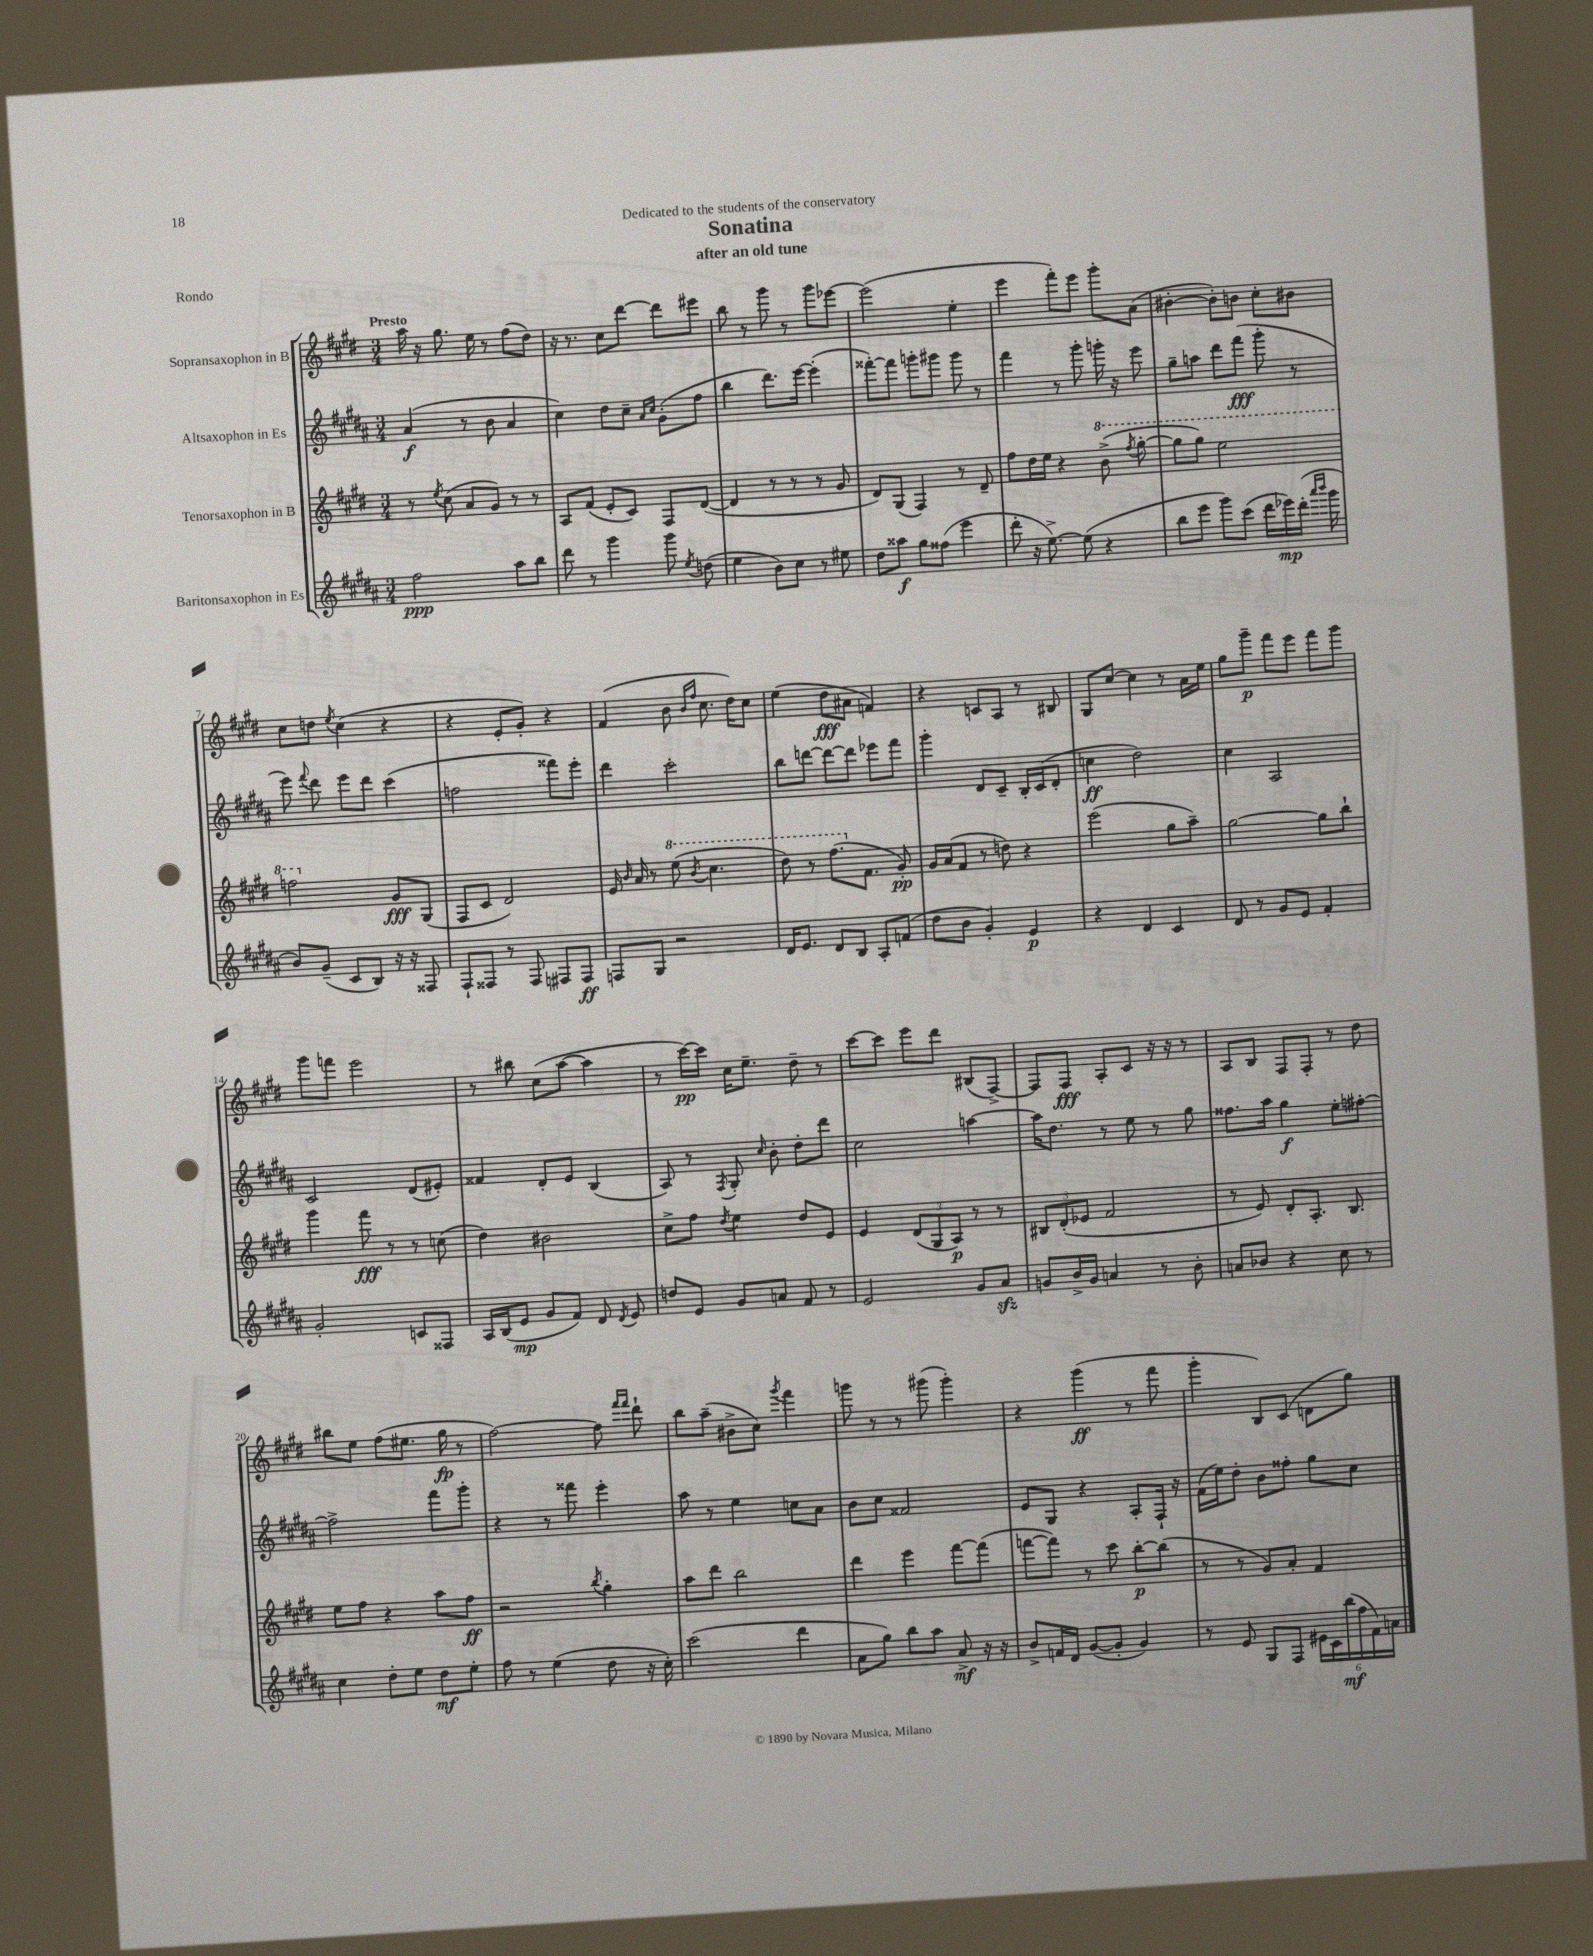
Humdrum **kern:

**kern	**kern	**kern	**kern
*staff4	*staff3	*staff2	*staff1
*clefG2	*clefG2	*clefG2	*clefG2
*k[f#c#g#d#a#]	*k[f#c#g#d#]	*k[f#c#g#d#a#]	*k[f#c#g#d#]
*M3/4	*M3/4	*M3/4	*M3/4
2ff#	8r	(4a#	16aa
.	.	.	16r
.	8qee	.	.
.	(8cc#	.	8.gg#
.	8a	8r	.
.	.	.	16ee
.	8g#)	8b	8r
8aa#	8r	4a#	(8ff#
8bb	8r	.	8dd#)
=	=	=	=
8ddd#	8A	4cc#)	16r
.	.	.	8.r
8r	(8f#	.	.
4ggg#	8e'	8dd#	8cc#
.	8c#)	8cc#~	[8ddd#
.	.	16qqa#	.
.	.	16qqcc#	.
8ggg#	8F#	(8g#'	8ddd#]
8qee	.	.	.
(8dd	([8d#	8ff#	8eee#
=	=	=	=
4ee	4d#]	4bb	8bb
.	.	.	8r
8b)	8r	8.ddd#)	8ggg#
8cc#	8r	.	8r
.	.	[16eee	.
8r	8r	(4eee']	8ggg#
8ee#	8g#	.	[8eee-
=	=	=	=
8dd#	8d#)	[8fff##')	(2eee-]
8aa##	(8G#	8fff##]	.
8gg#	4F#)	8ggg'	.
(8ff##	.	8ggg#	.
4eee	8r	8ggg#	4ee'
.	8d#~	8r	.
=	=	=	=
8ddd#'	8ff#	4fff#	4eee
16r	16dd#	.	.
[8.ee^)	16ee	.	.
.	4r	8r	8fff#')
(8ee]	.	8ggg#'	8eee
4r	(8bb^	16ggg'	8ggg#'
.	.	16r	.
.	8qfff#	.	.
.	[8ggg#'	8eee	(8a
=	=	=	=
8bb	8ggg#]	8gg#~	[4b#'
8eee	8ggg#)	8aa	.
8ggg#)	2eee	8ddd#	8b#'])
(8ccc#	.	(8fff#	8b
16ddd#	.	8ggg#'	8cc#'
16eee-)	.	.	.
(16ddd#'	.	8r	8b#
16qqaaa#	.	.	.
16qqbbb	.	.	.
16ggg#	.	.	.
=	=	=	=
8b)	2fff	8eee)	8cc#
.	.	8qqfff#	.
(8g#~	.	8ddd#	8dd
.	.	.	8qee
8c#	.	8eee	(4cc#
8B)	.	8ddd#	.
16r	8g#	(4ccc#	4r
16r	.	.	.
8F##	(8G#	.	.
=	=	=	=
8F#`	8F#	2ff	4r
8F##	8c#	.	.
8r	2d#)	.	8e'
8F##	.	.	8g#')
8F#	.	8fff##)	4r
8F#	.	8eee'	.
=	=	=	=
8F	16e	4ddd#	(4f#
.	16qqb	.	.
.	16a	.	.
8G#	8r	.	.
2r	(8eee	2ccc#'	8b
.	.	.	16qqb
.	8qbb	.	16qqff#
.	4.ccc#	.	8.cc#
.	.	.	16dd#)
.	.	.	8cc#
=	=	=	=
16d#	8ddd#)	8bb	(4ee
8.e	.	.	.
.	8r	[8ddd	.
8d#	(8.fff#	8ddd_	8dd#
8B	.	8ddd]	8a#
.	8.f#	.	.
8A#'	.	8eee-	4f)
(8f	8g#')	8fff#	.
=	=	=	=
8dd#	16g#	4ggg#'	4r
.	(16a	.	.
8b	8f#	.	.
4g#')	8r	8d#	8c
.	8dd)	8c#~	8A
4e	4r	16B'	8r
.	.	(16c#	.
.	.	8d#'	8B#
=	=	=	=
4r	(2eee	4cc	8G#
.	.	.	[8cc#
4d#	.	2dd#)	4cc#]
4c#	8gg#	.	8r
.	8aa~)	.	16a
.	.	.	16ee
=	=	=	=
8d#	[2gg#	4cc#	8gg#
8r	.	.	8ggg#~
8g#	.	2A#	8fff#
8e	.	.	8eee
4f#'	8gg#]	.	8fff#
.	8bb`	.	8ggg#
=	=	=	=
2g#'	4ggg#	2c#	8ggg#
.	.	.	8fff
.	8fff#	.	2eee
.	8r	.	.
8c	8r	(8d#	.
8F##	(8cc	8e#')	.
=	=	=	=
16A#	4dd#)	4f##	8r
(16B	.	.	.
8e	.	.	8bb#
8g#	2b#	8d#'	(8cc#
8f#)	.	8e	[8aa
8d#	.	(4B	4aa]
8qd#	.	.	.
8e	.	.	.
=	=	=	=
8dd	8cc#^	8A#)	8r
8e	8ff#	8r	[16ccc#)
.	.	.	16ccc#]
.	8qdd#	8qF#	.
8g#	4ee	8G#'	16cc#
.	.	.	8.ee~
.	.	16qqcc#	.
8a	.	8b'	.
8f#	8dd#	8dd#'	8dd#~
8r	8e	8ddd#	8r
=	=	=	=
2e	4e	2cc#	[8ccc#
.	.	.	8ccc#]
.	(12d#	.	8eee
.	12G#	.	.
.	.	.	8ddd#
.	12A)	.	.
8g#	8r	[4aa	(8B#
8a#	8r	.	[8F#^)
=	=	=	=
8g	12B#	16aa]	8F#]
.	.	8.dd#	.
.	(12d#'	.	.
16b^	.	.	8F#
.	12e-	.	.
16g	.	.	.
4a	2f#	8r	8A'
.	.	8ee	8c#
8r	.	8r	16r
.	.	.	16r
8b'	.	8gg#	8r
=	=	=	=
8a	8r	8.ff##	8A
8b-	8e)	.	8B
.	.	16aa#	.
4r	8d#'	4gg#	8F#
.	8.A'	.	8F#'
8cc#	.	8ee'	8r
.	8.B	.	.
8r	.	[8ff#'	8dd#
=	=	=	=
4cc#	8ee	2ff#^]	8bb#
.	8ff#	.	8ee
8dd#'	4r	.	(8ff#
8ee	.	.	8.ee#
8dd#	8aa	8fff#	.
.	.	.	16gg#
8ee'	8ff#	8ggg#'	8r
=	=	=	=
8ff#	2r	4r	[2ff#)
8r	.	.	.
(4ee	.	8r	.
.	.	8fff##	.
.	8qbb	.	.
8dd#	4gg#'	4eee'	8ff#]
.	.	.	16qqfff#
.	.	.	16qqfff#
16r	.	.	8ddd#`
16cc#')	.	.	.
=	=	=	=
(2ccc#	8aa	8aa#	8bb
.	8ddd#	8r	(8aa~
.	2bb	4ee	8b#^
.	.	.	8cc#)
.	.	.	8qggg#
4ddd#	.	8cc	4fff#
.	.	8a#	.
=	=	=	=
8a#	4ddd#	8b	8ggg
8gg#)	.	8cc#	8r
8bb	4eee	2f##	8r
8aa#	.	.	(8ggg#
8a#^	[8fff#	.	4ggg#')
16r	(8fff#]	.	.
16r	.	.	.
=	=	=	=
8b^	[8fff	8e	4r
16f	8fff])	8G#	.
16d#	.	.	.
([8g#	8r	4r	(4ggg#
8g#']	8ccc#	.	.
4g#)	[8bb'	8A#'	8r
.	(8bb]	16F#`	8fff#
.	.	16r	.
=	=	=	=
8r	8r	(16f#	4ggg#'
.	.	16ee)	.
8e	8r	8dd#'	.
8G#	8g#)	8b	8B)
8F#	8a'	8ff##'	(8c#
24e#	4f#	8gg#	8d
24c#	.	.	.
(24bb	.	.	.
24ff#	.	8cc#	8gg#)
24f#)	.	.	.
24a	.	.	.
==	==	==	==
*-	*-	*-	*-
